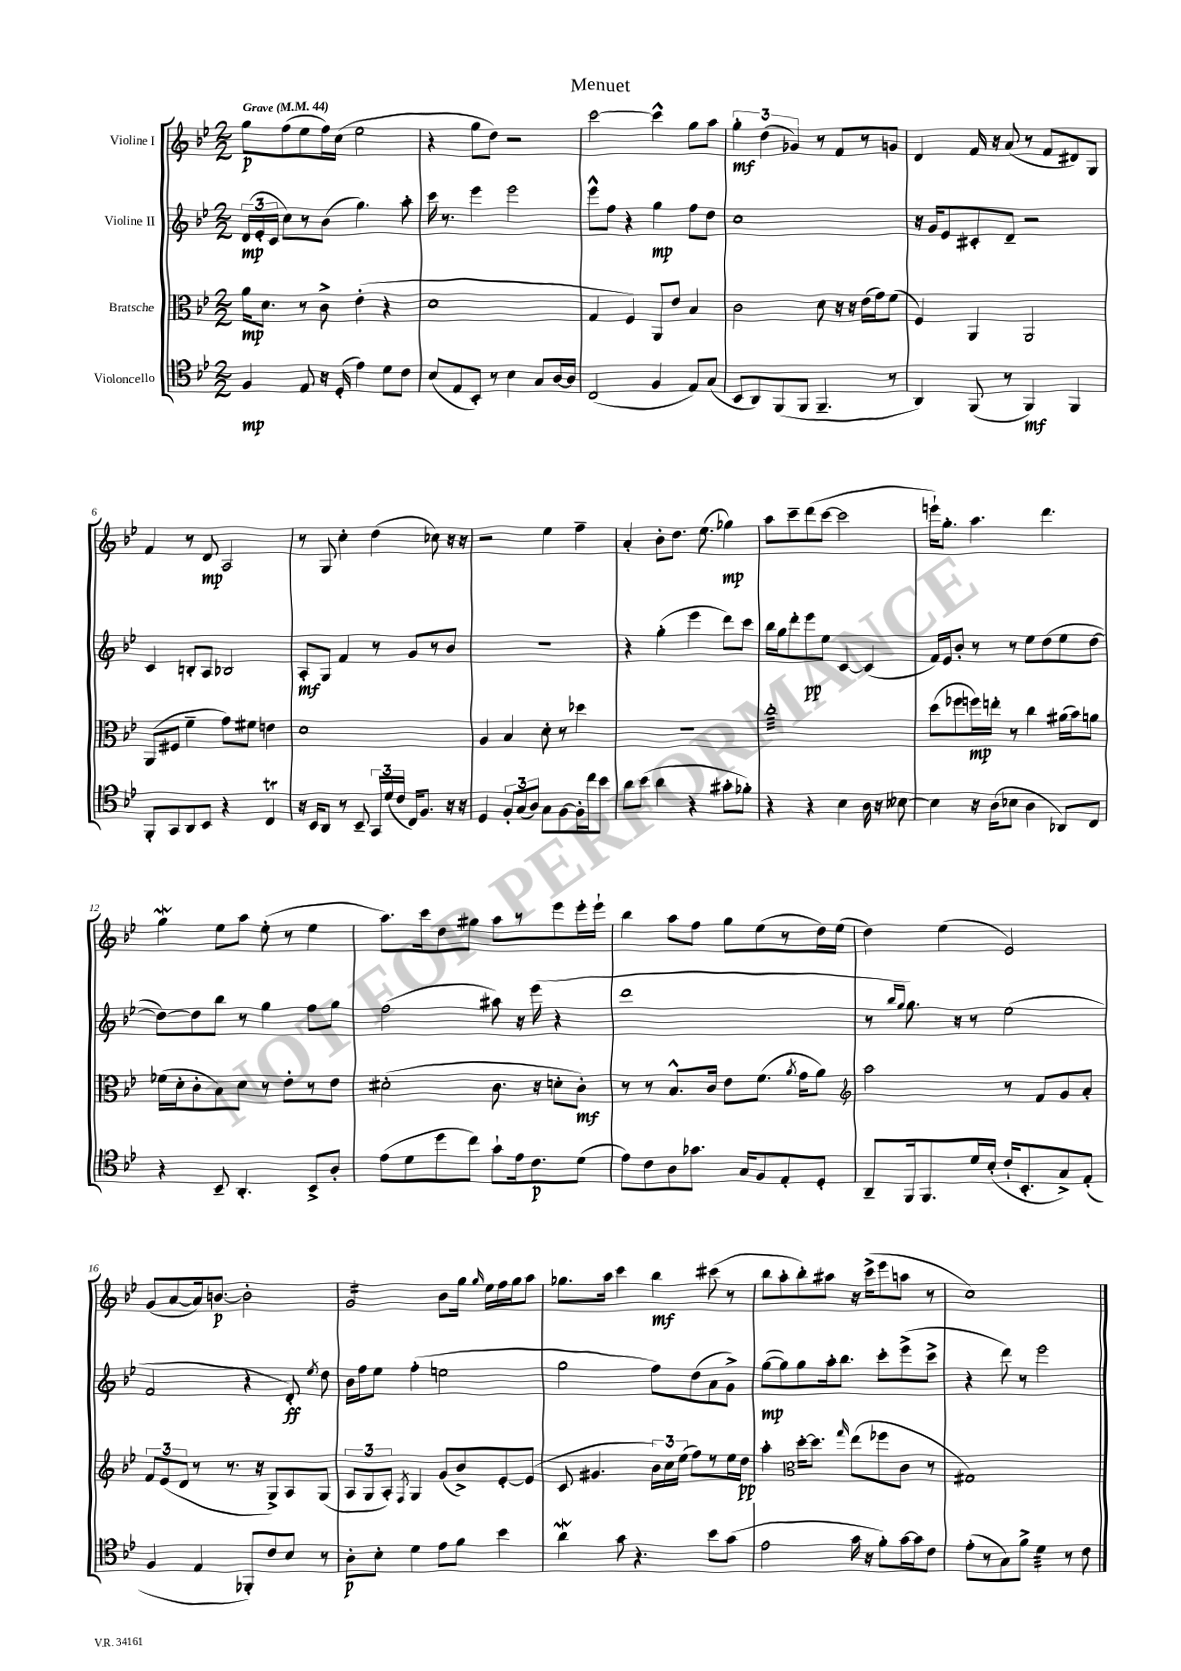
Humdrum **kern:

**kern	**kern	**kern	**kern
*staff4	*staff3	*staff2	*staff1
*clefC4	*clefC3	*clefG2	*clefG2
*k[b-e-]	*k[b-e-]	*k[b-e-]	*k[b-e-]
*M2/2	*M2/2	*M2/2	*M2/2
*MM44	*MM44	*MM44	*MM44
4F	16a	(24d	8gg
.	.	24e-'	.
.	8.d	.	.
.	.	24c	.
.	.	8cc)	(8ff
8E-	8r	8r	8ee-
16r	8c^	(8b-	16ff)
(16D'	.	.	(16cc
4e-)	(4e-'	4.gg)	2ee-
8d	4r	.	.
8c	.	8aa'	.
=	=	=	=
(8B-	1d	16ccc	4r
.	.	8.r	.
8E-	.	.	.
8BB-')	.	4eee-	8gg
8r	.	.	8dd)
4B-	.	2eee-	2r
8G	.	.	.
[16A	.	.	.
16A]	.	.	.
=	=	=	=
(2C	4G	8eee-^^	[2ccc
.	.	8ff	.
.	4F)	4r	.
4F	8AA	4gg	4ccc^^]
.	8e-	.	.
8E-)	4B-	8ff	8gg
(8G	.	8dd	8aa
=	=	=	=
8BB-	2c	1cc	6gg'
8AA)	.	.	.
.	.	.	(6dd
(8FF	.	.	.
.	.	.	6g-)
8FF	.	.	.
4.FF~	8d	.	8r
.	16r	.	8f
.	16r	.	.
.	(16e-	.	8r
.	16g)	.	.
8r	(8f	.	8g
=	=	=	=
4AA)	4F)	16r	4d
.	.	16g	.
.	.	8e-	.
(8FF	4AA	8c#'	16f
.	.	.	16r
8r	.	8d~	(8a
4FF)	2AA	2r	8r
.	.	.	8f
4FF	.	.	8d#)
.	.	.	8G
=	=	=	=
8FF'	(8AA	4c	4f
8GG	8F#	.	.
8AA	4f~	8B'	8r
8BB-	.	8A	8d
4r	8g)	2B-	2A
.	8f#	.	.
4C	4e	.	.
=	=	=	=
16r	1d	8A'	8r
16BB-	.	.	.
8AA	.	8G	8G
8r	.	4f	4cc'
8BB-~	.	.	.
24GG	.	8r	(4dd
(24d	.	.	.
24c	.	.	.
16C)	.	8g	.
8.F	.	.	.
.	.	8r	8cc-)
16r	.	8b-	16r
16r	.	.	16r
=	=	=	=
4D	4A	1r	2r
12F'	4B-	.	.
(12G	.	.	.
12A)	.	.	.
8G	8d'	.	4ee-
[8F	8r	.	.
16F']	4dd-	.	4ff~
16cc	.	.	.
8b-	.	.	.
=	=	=	=
8a	1r	4r	4a'
(8b-	.	.	.
4a	.	(4gg'	8b-'
.	.	.	8.dd
4r	.	4eee-	.
.	.	.	(8.ee-
8g#'	.	8ddd)	4gg-)
8f-')	.	8ccc	.
=	=	=	=
4r	1cc'	16bb-	8aa
.	.	16gg	.
.	.	8ddd'	8ccc~
4r	.	8eee-	(8ddd
.	.	8ee-	[8ccc
4B-	.	[4c	2ccc]
16A	.	(4c]	.
16r	.	.	.
[8B--	.	.	.
=	=	=	=
4B--]	(8dd	16f)	16eee`)
.	.	16e-	8.gg'
.	8ff-	8b-'	.
16r	16ff)	8r	4.aa
(16A	16ee'	.	.
8B-	8r	8r	.
4A	4cc	8ee-	.
.	.	(8dd	4.ddd
8AA-)	(16a#	8ee-	.
.	16b-)	.	.
8C	8a	[8dd	.
=	=	=	=
4r	(16f-	8dd_)	4gg
.	16d'	.	.
.	8c'	8dd]	.
8BB-~	8B-)	8bb-	8ee-
4.AA'	8d	8r	8aa
.	8r	4gg	(8ee-'
.	8e-'	.	8r
8BB-^	8r	8ff	4ee-
8A'	8e-	8gg	.
=	=	=	=
(8e-	(2d#'	(2ff	8.aa)
8d	.	.	.
.	.	.	16ccc
8dd	.	.	8dd
8cc)	.	.	8gg#
8g`	8.c	8aa#)	8aa
16e-	.	16r	8r
8.c	16r	(16eee-	.
.	8d'	4r	8eee-
(8d	8c')	.	16eee-'
.	.	.	16eee-`
=	=	=	=
8e-)	8r	1ddd	4bb-
8c	8r	.	.
8A	8.B-^^	.	8aa
8.g-	.	.	8ff
.	16c	.	.
.	8e-	.	8gg
16G	.	.	.
8F	(8.f	.	(8ee-
8E-'	.	.	8r
.	8qa	.	.
.	16g	.	.
8D'	8a)	.	16dd)
.	.	.	(16ee-
=	=	=	=
*	*clefG2	*	*
8AA~	2aa	8r	4dd)
.	.	16qqbb-	.
.	.	16qqgg	.
16FF	.	8.gg)	.
8.FF	.	.	.
.	.	.	(4ee-
.	.	16r	.
16d	.	8r	.
(16B-'	.	.	.
16c`	8r	(2ee-	2e-)
8.BB-'	.	.	.
.	8f	.	.
8G^)	8g	.	.
(8E-'	8a'	.	.
=	=	=	=
4F	12f	2f	(8g
.	(12e-	.	.
.	.	.	[8a
.	12d	.	.
4E-	8r	.	16a])
.	.	.	[8.b
.	8.r	.	.
8FF-')	.	4r	2b']
.	16r	.	.
8c	8G^)	.	.
8B-	8A	8d')	.
.	.	8qee-	.
8r	(8G	8dd	.
=	=	=	=
8A'	12A	16b-	2g
.	.	16ff	.
.	12G	.	.
8B-'	.	8ee-	.
.	12A')	.	.
.	8qF	.	.
4d	4G	(4ff'	.
8e-	(8g	2ee	8b-
8f	8b-^)	.	16gg
.	.	.	16qqgg
.	.	.	16ee-
4b-	[8e-'	.	16ff
.	.	.	16gg
.	(8e-]	.	8aa
=	=	=	=
4a	8c	2gg	8.gg-
.	4.g#	.	.
.	.	.	16aa
8g	.	.	4ccc
4.r	.	.	.
.	24b-)	8ff)	4bb-
.	24cc	.	.
.	(24ee-	.	.
.	8ff)	(8dd	.
8b-	8r	8a	(8ccc#
(8g	16ee-	8g^)	8r
.	16dd	.	.
=	=	=	=
2e-	4aa'	([8gg	8bb-
.	.	8gg])	8aa'
*	*clefC3	*	*
.	[16dd'	8gg	8bb-')
.	8.dd]	.	.
.	.	16aa'	8aa#
.	.	8.bb-	.
.	16qqgg	.	.
16g	(8ee-	.	16r
16r	.	.	(16ccc^
8f')	8ff-	8ccc'	8eee-
[16g	8c	(8eee-^	8aa
16g]	.	.	.
8c	8r	8ccc^	8r
=	=	=	=
(8e-'	1G#)	4r	1cc)
8r	.	.	.
8G)	.	8ddd)	.
8f^	.	8r	.
4d	.	2eee-	.
8r	.	.	.
8c	.	.	.
==	==	==	==
*-	*-	*-	*-
